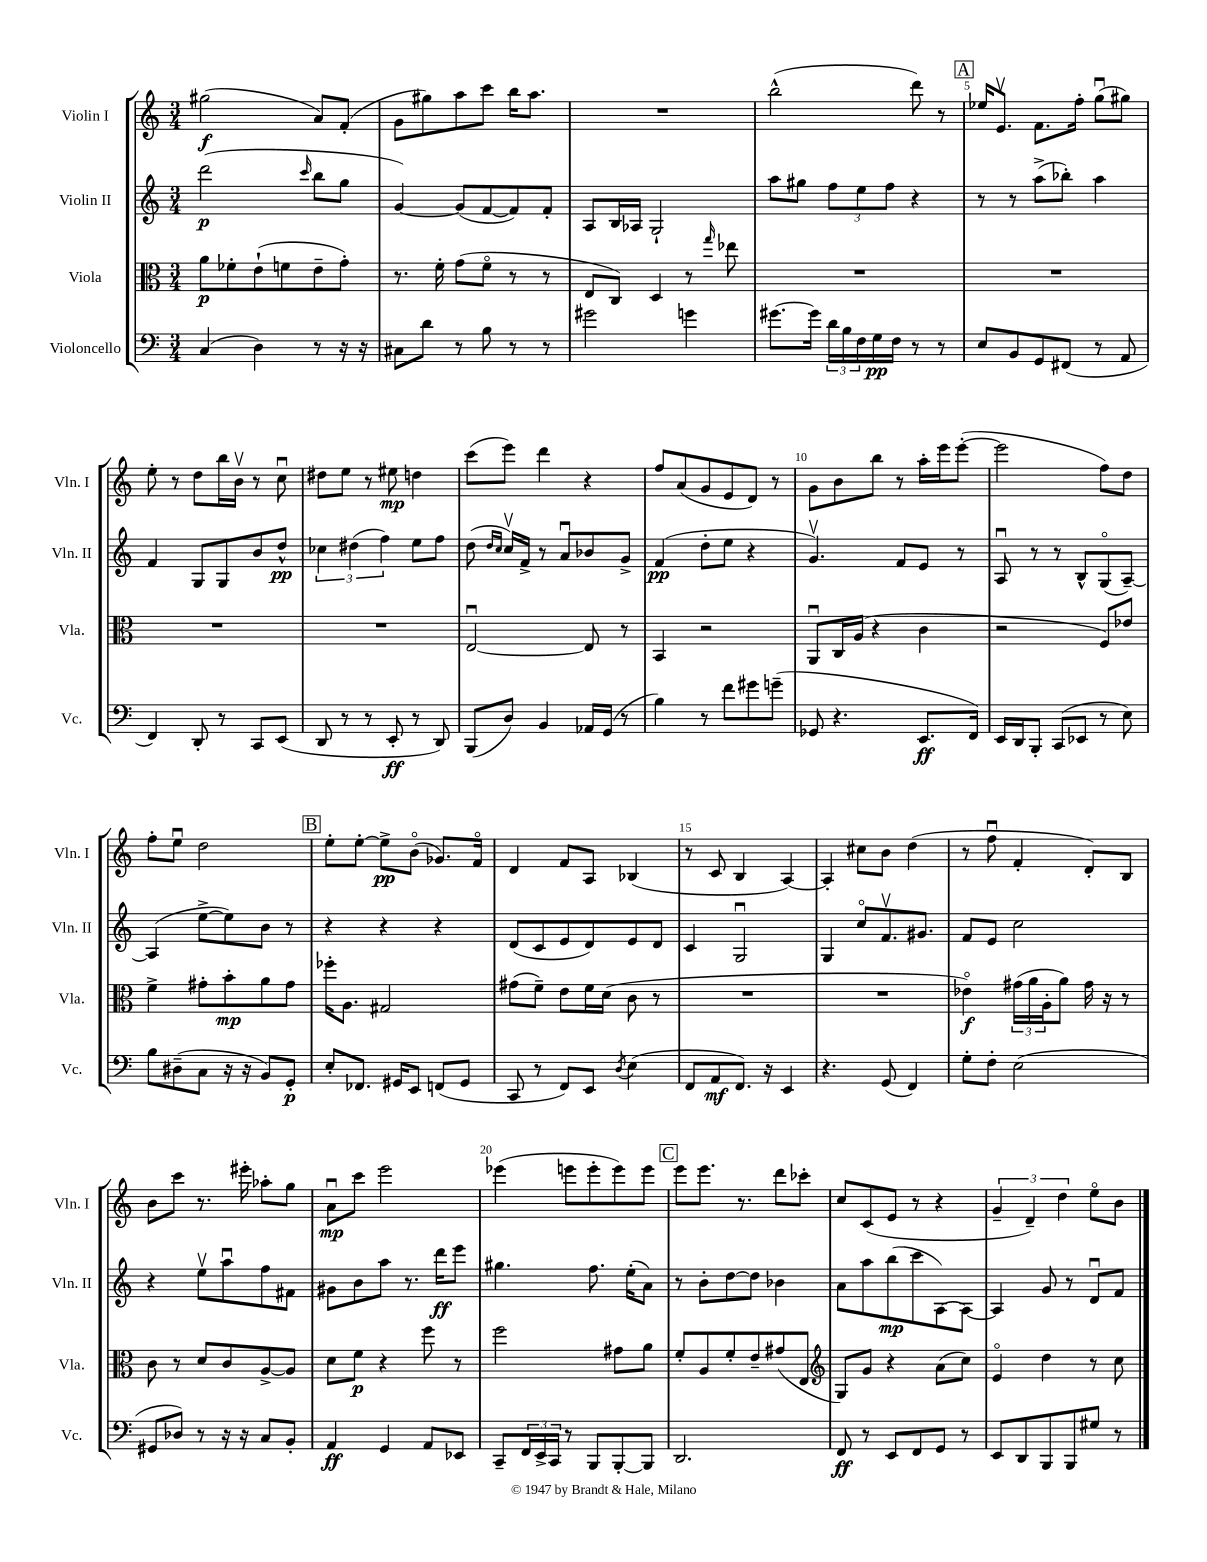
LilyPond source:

<<
\new StaffGroup <<
\new Staff = "s0" \with { instrumentName = "Violin I" shortInstrumentName = "Vln. I" } {
    \clef treble \key c \major \numericTimeSignature \time 3/4
    gis''2\f( a'8) f'8-.( |
    g'8 gis''8) a''8 c'''8 b''16 a''8. |
    R2. |
    b''2-^( d'''8) r8 |
    \mark \markup { \box "A" } ees''16 e'8.\upbow f'8. f''16-. g''8\downbow( gis''8) |
    e''8-. r8 d''8 b''16 b'16\upbow r8 c''8\downbow |
    dis''8 e''8 r8 eis''8\mp d''4 |
    c'''8( e'''8) d'''4 r4 |
    f''8 a'8( g'8 e'8 d'8) r8 |
    g'8 b'8 b''8 r8 a''16-. e'''16 e'''8~-.( |
    e'''2 f''8) d''8 |
    f''8-. e''8\downbow d''2 |
    \mark \markup { \box "B" } e''8-. e''8~-. e''8->\pp b'8\flageolet( ges'8.) f'16\flageolet |
    d'4 f'8 a8 bes4( |
    r8 c'8 b4 a4~) |
    a4-. cis''8 b'8 d''4( |
    r8 f''8\downbow f'4-. d'8-.) b8 |
    b'8 c'''8 r8. eis'''16-. aes''8-. g''8 |
    a'8\downbow\mp c'''8 e'''2 |
    ees'''4( e'''8 e'''8-. e'''8) e'''8 |
    \mark \markup { \box "C" } e'''8 e'''8. r8. d'''8 ces'''8-. |
    c''8 c'8( e'8 r8 r4 |
    \tuplet 3/2 { g'4-- d'4--) d''4 } e''8\flageolet b'8 \bar "|." |
}
\new Staff = "s1" \with { instrumentName = "Violin II" shortInstrumentName = "Vln. II" } {
    \clef treble \key c \major \numericTimeSignature \time 3/4
    d'''2\p( \grace { c'''16 } b''8 g''8 |
    g'4~) g'8( f'8~ f'8) f'8-. |
    a8 b16 aes16 g2-! |
    a''8 gis''8 \tuplet 3/2 { f''8 e''8 f''8 } r4 |
    \mark \markup { \box "A" } r8 r8 a''8->( bes''8-.) a''4 |
    f'4 g8 g8 b'8 d''8-^\pp |
    \tuplet 3/2 { ces''4 dis''4( f''4) } e''8 f''8 |
    d''8( \grace { d''16 c''16 } c''16\upbow) f'16-> r8 a'8\downbow bes'8 g'8-> |
    f'4\pp( d''8-. e''8 r4 |
    g'4.\upbow) f'8 e'8 r8 |
    a8\downbow r8 r8 b8-^ g8\flageolet( a8~--) |
    a4( e''8~-> e''8) b'8 r8 |
    \mark \markup { \box "B" } r4 r4 r4 |
    d'8( c'8 e'8 d'8) e'8 d'8 |
    c'4 g2\downbow |
    g4 c''8\flageolet f'8.\upbow gis'8. |
    f'8 e'8 c''2 |
    r4 e''8\upbow a''8\downbow f''8 fis'8 |
    gis'8 b'8 a''8 r8. d'''16\ff e'''8 |
    gis''4. f''8. e''16-.( a'8) |
    \mark \markup { \box "C" } r8 b'8-. d''8~ d''8 bes'4 |
    a'8 a''8 b''8\mp( c'''8 a8~) a8~ |
    a4 g'8 r8 d'8\downbow f'8 \bar "|." |
}
\new Staff = "s2" \with { instrumentName = "Viola" shortInstrumentName = "Vla." } {
    \clef alto \key c \major \numericTimeSignature \time 3/4
    a'8\p fes'8-. e'8-!( f'8 e'8-- g'8-.) |
    r8. f'16-. g'8( f'8\flageolet r8 r8 |
    e8 c8) d4 r8 \grace { g''16 } ees''8 |
    R2. |
    \mark \markup { \box "A" } R2. |
    R2. |
    R2. |
    e2~\downbow e8 r8 |
    b,4 r2 |
    a,8\downbow c16 a16( r4 c'4 |
    r2 f8) ees'8 |
    f'4-> gis'8-. b'8-.\mp a'8 gis'8 |
    \mark \markup { \box "B" } fes''16-. a8. gis2 |
    gis'8( f'8--) e'8 f'16 d'16( c'8 r8 |
    R2. |
    R2. |
    ees'4\flageolet\f) \tuplet 3/2 { gis'16( a'16 a16-. } a'8) gis'16 r16 r8 |
    c'8 r8 d'8 c'8 a8~-> a8 |
    d'8 f'8\p r4 f''8 r8 |
    f''2 gis'8 a'8 |
    \mark \markup { \box "C" } f'8-. a8 f'8-. e'8-- gis'8( e8 |
    \clef treble g8) g'8 r4 a'8( c''8) |
    e'4\flageolet d''4 r8 c''8 \bar "|." |
}
\new Staff = "s3" \with { instrumentName = "Violoncello" shortInstrumentName = "Vc." } {
    \clef bass \key c \major \numericTimeSignature \time 3/4
    c4( d4) r8 r16 r16 |
    cis8 d'8 r8 b8 r8 r8 |
    gis'2 g'4 |
    gis'8.~ gis'16 \tuplet 3/2 { d'16 b16 f16 } g16\pp f16 r8 r8 |
    \mark \markup { \box "A" } e8 b,8 g,8 fis,8( r8 a,8 |
    f,4) d,8-. r8 c,8 e,8( |
    d,8 r8 r8 e,8-.\ff r8 d,8) |
    b,,8( d8) b,4 aes,16 g,16( r8 |
    b4) r8 f'8 gis'8 g'8--( |
    ges,8 r4. e,8.\ff f,16) |
    e,16 d,16 b,,8-. c,8( ees,8 r8 e8) |
    b8 dis8--( c8 r16 r16 b,8) g,8-.\p |
    \mark \markup { \box "B" } e8-. fes,8. gis,16 e,8 f,8( gis,8 |
    c,8 r8 f,8) e,8 \acciaccatura { d8 } e4( |
    f,8 a,8\mf f,8.) r16 e,4 |
    r4. g,8( f,4) |
    g8-. f8-. e2( |
    gis,8 des8) r8 r16 r16 c8 b,8-. |
    a,4\ff g,4 a,8 ees,8 |
    c,8-- \tuplet 3/2 { f,16 e,16-> c,16 } r8 b,,8 b,,8~-. b,,8 |
    \mark \markup { \box "C" } d,2. |
    f,8\ff r8 e,8 f,8 g,8 r8 |
    e,8 d,8 b,,8 b,,8 gis8 r8 \bar "|." |
}
>>
>>
\layout { \context { \Score \override BarNumber.break-visibility = ##(#f #t #t) barNumberVisibility = #(every-nth-bar-number-visible 5) } }
